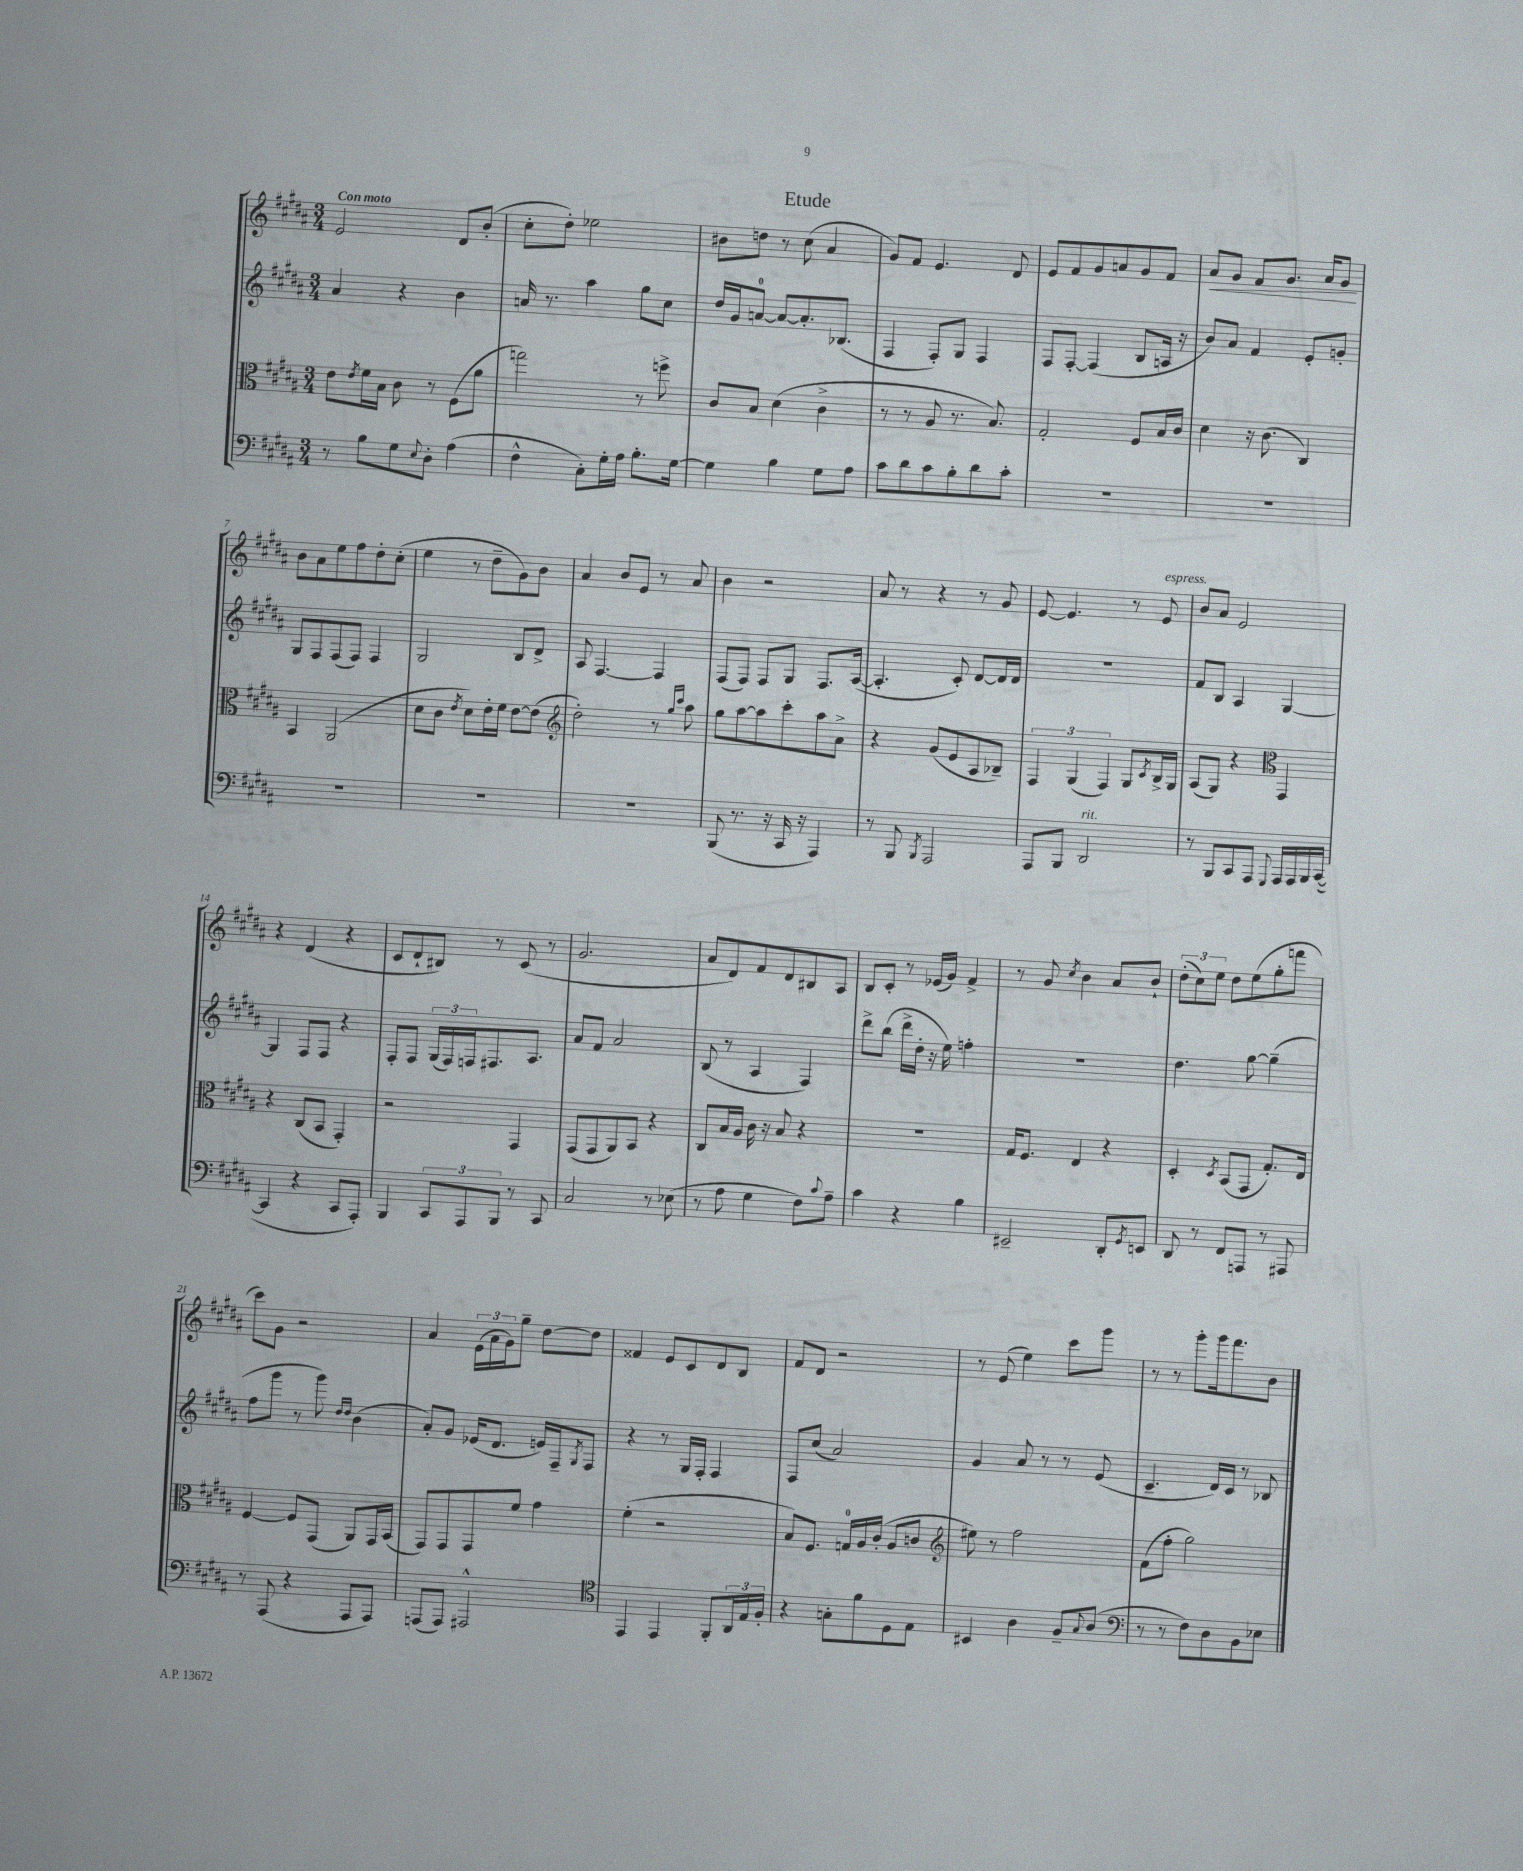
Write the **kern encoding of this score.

**kern	**kern	**kern	**kern	**dynam
*part4	*part3	*part2	*part1	*part1
*staff4	*staff3	*staff2	*staff1	*staff1
*clefF4	*clefC3	*clefG2	*clefG2	*
*k[f#c#g#d#a#]	*k[f#c#g#d#a#]	*k[f#c#g#d#a#]	*k[f#c#g#d#a#]	*
*M3/4	*M3/4	*M3/4	*M3/4	*
=1	=1	=1	=1	=1
!	!	!	!LO:TX:a:B:t=Con moto	!
8r	8e\L	4a#/	2e/	.
.	8qe/	.	.	.
8B\L	16f#\L	.	.	.
.	16B\JJ	.	.	.
8G#\	8c#\	4r	.	.
8qqE/	.	.	.	.
8D#'\J	8r	.	.	.
(4A#\	(8F#\L	4b\	8d#/L	.
.	8a#\J	.	(8b'/J	.
=2	=2	=2	=2	=2
4F#^^\	2ggn\)	16an/	8cc#'\L	.
.	.	8.r	.	.
.	.	.	8dd#'\J)	.
8C#'\L)	.	4aa#\	2ee-X\	.
16G#'\L	.	.	.	.
16A#\JJ	.	.	.	.
8.B'\L	8r	8gg#\L	.	.
.	8ffn^\	8cc#\J	.	.
[16G#\Jk	.	.	.	.
=3	=3	=3	=3	=3
4G#\]	8c#/L	16dd#/LL	8b#X\L	.
.	.	16g#/J	.	.
.	8B/J	[8an/J	8ddn\J	.
4B\	(4d#\	8a/L_	8r	.
.	.	8.a'/]	(8cc#\	.
8G#\L	4c#^\	.	4a#/	.
.	.	(8.B-X/J	.	.
8A#\J	.	.	.	.
=4	=4	=4	=4	=4
8c#\L	8r	4F#/	8g#/L)	.
8d#\	8r	.	8f#/J	.
8c#\	8A#/	8F#'/L)	4.e/	.
8B'\	8.r	8G#/J	.	.
8d#\	.	4F#/	.	.
.	8.B/)	.	.	.
8c#'\J	.	.	8d#/	.
=5	=5	=5	=5	=5
2.r	2G#'/	8F#/L	8e/L	.
.	.	[8F#'/J	8f#/	.
.	.	(4F#/]	8g#/	.
.	.	.	8an/	.
.	8F#/L	8B/L	8g#/	.
.	16B/L	16An/Jk	8f#/J	.
.	16c#/JJ	16r	.	.
=6	=6	=6	=6	=6
!	!	!	!	!LO:HP:b
2.r	4d#\	8b/L)	8a#/L	<
.	.	8a#/J	8g#/J	.
.	16r	4f#/	8f#/L	.
.	(8.c#\	.	.	.
.	.	.	8.g#/J	.
.	4C#/)	8e'/L	.	.
.	.	.	16a#/KL	.
.	.	8gn'/J	8g#/J	.
.	.	.	.	[
!!LO:LB:g=z
=7	=7	=7	=7	=7
2.r	4BB/	8G#/L	8b\L	.
.	.	8F#/	8a#\	.
.	(2AA#/	(8F#/	8ee\	.
.	.	8F#/J)	8ff#\	.
.	.	4F#/	8dd#'\	.
.	.	.	(8cc#'\J	.
=8	=8	=8	=8	=8
2.r	8d#\L	2G#/	4ee\	.
.	8c#\J	.	.	.
.	8qe/	.	.	.
.	8d#\L)	.	8r	.
.	16e'\L	.	8dd#~\L	.
.	16f#\JJ	.	.	.
.	[8e\L	8B/L	8g#\)	.
.	(8e\J]	8d#^/J	8b\J	.
=9	=9	=9	=9	=9
*	*clefG2	*	*	*
2.r	2dd#'\)	8A#/	4a#/	.
.	.	[4.F#/	.	.
.	.	.	8b/L	.
.	.	.	8e/J	.
.	8r	4F#/]	8r	.
.	16qqgg#/LL	.	.	.
.	16qqccc#/JJ	.	.	.
.	8aa#\	.	8a#/	.
=10	=10	=10	=10	=10
(8BBB/	8gg#\L	(8F#/L	4b\	.
8.r	[8aa#\	8F#/J)	.	.
.	8aa#\]	8F#/L	2r	.
16r	.	.	.	.
16CC#/	8ccc#'\	8G#/J	.	.
16r	.	.	.	.
4AAA#/)	8aa#\	8.F#/L	.	.
.	8a#^\J	.	.	.
.	.	([16A#/Jk	.	.
=11	=11	=11	=11	=11
8r	4r	4.A#'/]	8a#/	.
8BBB/	.	.	8r	.
8qBBB/	.	.	.	.
2AAA#/	(8g#/L	.	4r	.
.	8e/	8c#'/)	.	.
.	8A#/	[8d#/L	8r	.
.	8B-X~/J)	16d#/L]	8g#/	.
.	.	16d#/JJ	.	.
=12	=12	=12	=12	=12
8AAA#/L	6F#/	2.r	[8e/	.
8BBB/J	.	.	4.e/]	.
.	(6G#/	.	.	.
!LO:TX:a:i:t=rit.	!	!	!	!
2DD#/	.	.	.	.
.	6F#/)	.	.	.
.	8G#/L	.	8r	.
.	8qc#/	.	.	.
!	!	!	!LO:TX:a:i:t=espress.	!
.	16B^/L	.	8e/	.
.	16G#/JJ	.	.	.
=13	=13	=13	=13	=13
8r	(8A#/L	8f#/L	8b/L	.
8BBB/L	8G#/J)	8B/J	8a#/J	.
8CC#/	4r	4A#/	2e/	.
8AAA#/J	.	.	.	.
8qqGGG#/	.	.	.	.
*	*clefC3	*	*	*
16AAA#/LL	4GG#/	[4G#/	.	.
16AAA#/	.	.	.	.
16BBB/	.	.	.	.
([16CC#/JJ	.	.	.	.
!!LO:LB:g=z
=14	=14	=14	=14	=14
4CC#/]	4r	4G#/]	4r	.
4r	(8C#/L	8F#/L	(4d#/	.
.	8BB/J	8F#/J	.	.
8CC#/L	4GG#'/)	4r	4r	.
8AAA#'/J)	.	.	.	.
=15	=15	=15	=15	=15
4BBB/	2r	8F#'/L	8c#/L	.
.	.	8F#/J	8d#`/	.
12CC#/L	.	(24G#/LL	8B#X/J)	.
.	.	24F#/)	.	.
12AAA#/	.	24Fn/J	.	.
.	.	8.F#X/	8r	.
12BBB/J	.	.	.	.
8r	4GG#/	.	(8c#/	.
.	.	8.A#/J	.	.
8CC#/	.	.	8r	.
=16	=16	=16	=16	=16
2C#/	(8GG#/L	8a#/L	2.g#/	.
.	8GG#/	8f#/J	.	.
.	8AA#/)	2a#/	.	.
.	8BB/J	.	.	.
8r	4r	.	.	.
(8E-X\	.	.	.	.
=17	=17	=17	=17	=17
8r	8C#/L	(8B/	8a#/L	.
8A#\	16B/L	8r	8d#/)	.
.	16A#/JJ	.	.	.
4G#\	16c#\	4A#/	8f#/	.
.	16r	.	.	.
.	8B/	.	8d#/	.
8F#\L)	4r	4F#/)	8B#X/	.
8qqc#/	.	.	.	.
8A#~\J	.	.	8A#/J	.
=18	=18	=18	=18	=18
4c#\	2.r	8ddd#^\L	8B/L	.
.	.	(8bb\J	8c#'/J	.
4r	.	16ddd#^\LL	8r	.
.	.	16dd#'\JJ	.	.
.	.	16r	(16e-X/LL	.
.	.	16ee\)	16g#/JJ)	.
4B\	.	4ffn'\	4f#^/	.
=19	=19	=19	=19	=19
2EE#X~/	16G#/KL	2.r	8r	.
.	8.F#/J	.	.	.
.	.	.	8g#/	.
.	.	.	8qcc#/	.
.	4E/	.	4b\	.
8DD#'/L	4r	.	8a#/L	.
8qGG#/	.	.	.	.
8EEn/J	.	.	8b`/J	.
=20	=20	=20	=20	=20
8DD#/	4D#'/	4.dd#\	(12dd#'\L	.
.	.	.	12cc#\)	.
8r	.	.	.	.
.	.	.	12ee\J	.
.	8qD#/	.	.	.
8FF#/L	(8BB/L	.	8dd#\L	.
8AAAn/J	8GG#/J	[8gg#\	(8ee\	.
8r	8.G#'/L)	(4gg#~\]	8gg#'\	.
8AAA#X/	.	.	8fffn\J	.
.	16E/Jk	.	.	.
!!LO:LB:g=z
=21	=21	=21	=21	=21
8r	[4F#/	8ff#\L	8ccc#\L)	.
(8AAA#/	.	8ggg#\J	8g#\J	.
4r	8F#/L]	8r	2r	.
.	(8GG#/J	8ggg#\)	.	.
.	.	16qqdd#/LL	.	.
.	.	16qqdd#/JJ	.	.
8AAA#/L	8AA#/L)	(4b\	.	.
8AAA#/J)	16GG#/L	.	.	.
.	(16BB/JJ	.	.	.
=22	=22	=22	=22	=22
(8AAAn/L	8GG#/L)	8a#'/L)	4a#/	.
8AAA/J)	8GG#/	8g#/J	.	.
2AAA#X^^/	8GG#/	(16e-X/KL	(24e\LL	.
.	.	.	24a#\	.
.	.	8.d#/J	.	.
.	.	.	24g#\J)	.
.	8f#/J	.	8gg#~\J	.
.	4g#\	16en/LL)	[8dd#\L	.
.	.	16F#~/J	.	.
.	.	8qG#/	.	.
.	.	8F#/J	8dd#\J]	.
=23	=23	=23	=23	=23
*clefC4	*	*	*	*
4EE/	(4f#'\	4r	4f##X/	.
4EE/	2r	8r	8e/L	.
.	.	16G#/LL	8c#/	.
.	.	16F#'/JJ	.	.
8FF#'/L	.	4F#/	8d#/	.
24AA#/L	.	.	8B/J	.
24E/	.	.	.	.
24F#'/JJ	.	.	.	.
=24	=24	=24	=24	=24
4r	8B/L)	8F#/L	8f#/L	.
.	8.F#/J	(8cc#/J	8d#/J	.
8Gn'\L	.	2a#/)	2r	.
.	16Gn/LL	.	.	.
8f#\	16A#/	.	.	.
.	(16c#'/JJ	.	.	.
8D#\	8A#/L	.	.	.
8E\J	8cn/J	.	.	.
=25	=25	=25	=25	=25
*	*clefG2	*	*	*
4BB#X/	8ee#X\)	4g#/	8r	.
.	8r	.	(8e/	.
4A#\	2ff#\	8a#/	4ee\)	.
.	.	8r	.	.
8F#~/L	.	8r	8ccc#\L	.
8qqG#/	.	.	.	.
(8A#/J	.	(8e/	8ggg#\J	.
=26	=26	=26	=26	=26
*clefF4	*	*	*	*
8r	(8f#\L	4.c#~/	8r	.
8r	8ff#'\J	.	8r	.
8F#\L)	2gg#\)	.	8ggg#'\L	.
8D#\	.	16d#/LL)	16ggg#\k	.
.	.	16c#/JJ	8.fff#\	.
8BB\	.	8r	.	.
8E-X\J	.	8B-X/	8b\J	.
==	==	==	==	==
*-	*-	*-	*-	*-
